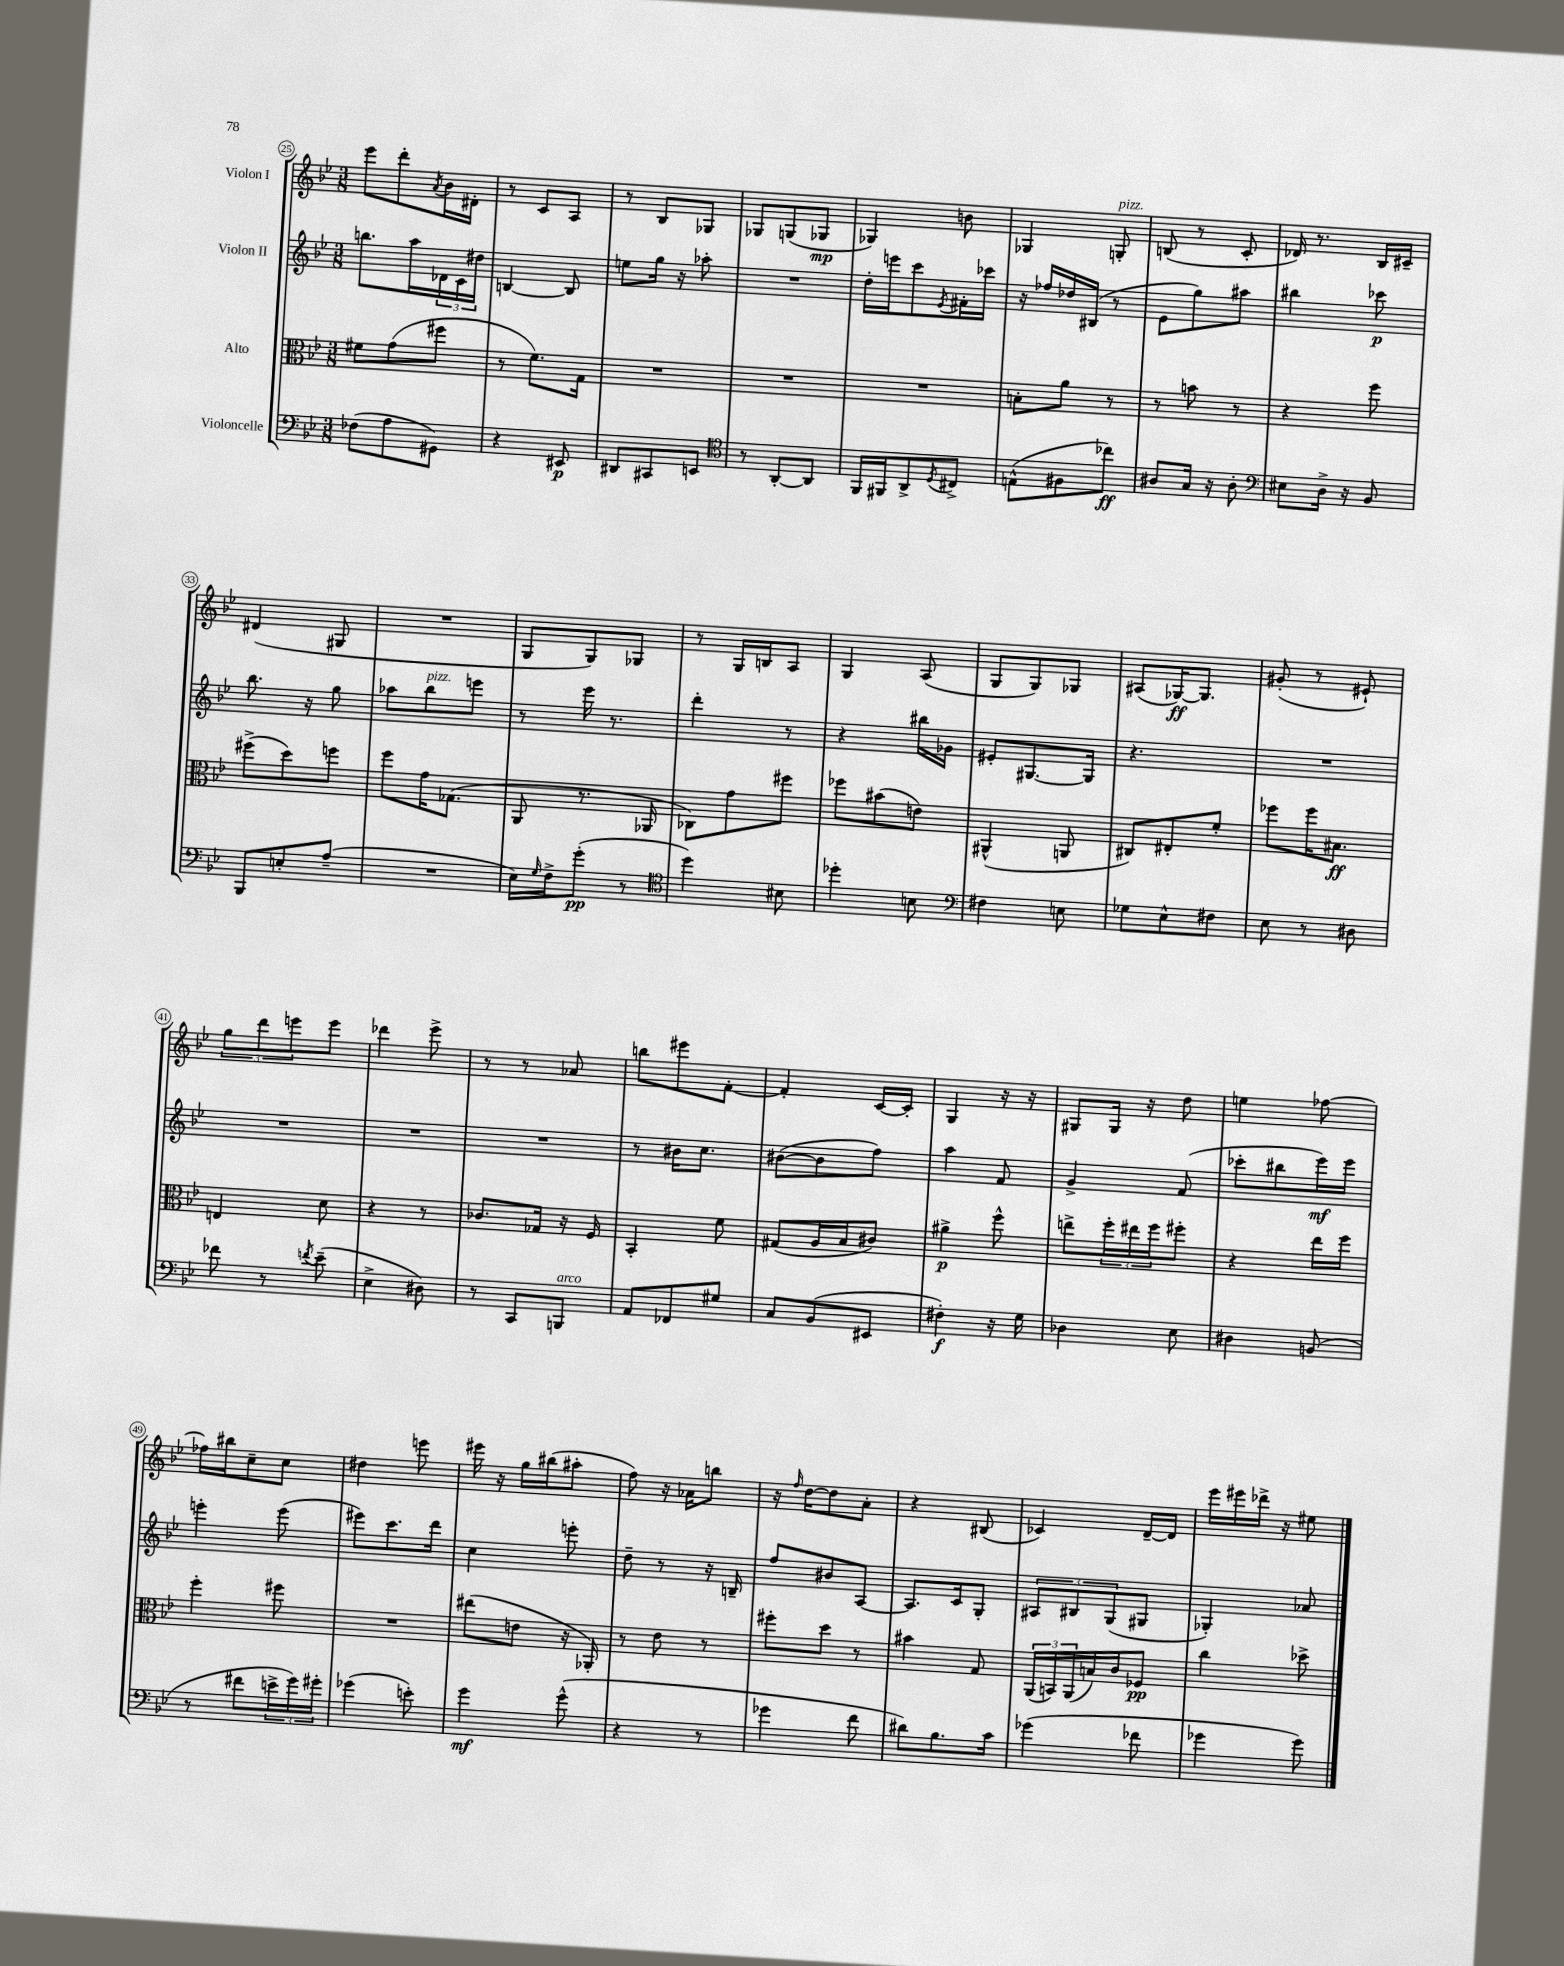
<<
\new StaffGroup <<
\new Staff = "s0" \with { instrumentName = "Violon I" } {
    \clef treble \key bes \major \numericTimeSignature \time 3/8
    ees'''8 d'''8-. \acciaccatura { a'8 } bes'16 dis'16-. |
    r8 c'8 a8 |
    r8 bes8 ges8 |
    ges8 g8( ges8\mp |
    ges4) b'8 |
    ges4 g8-.^\markup { \italic "pizz." } |
    b8( r8 c'8-. |
    des'16) r8. bes16 cis'16-- |
    dis'4( gis8 |
    R4. |
    g8 g8) ges8 |
    r8 g16 b16 a8 |
    g4 a8( |
    g8 g8) ges8 |
    ais8( ges16~\ff) ges8. |
    gis'8-.( r8 eis'8-!) |
    \tuplet 3/2 { g''8 d'''8 e'''8 } e'''8 |
    des'''4 ees'''8-> |
    r8 r8 aes'8 |
    b''8 eis'''8 f'8~-. |
    f'4-. c'16~ c'16-. |
    g4 r16 r16 |
    gis8 gis16 r16 d''8 |
    e''4 fes''8~ |
    fes''16 bis''16 c''8-- c''8 |
    dis''4 e'''8 |
    eis'''16 r16 g''16 bis''16( ais''8-. |
    f''8) r16 aes'16 b''8 |
    r16 \grace { f''16 } d''16~ d''8 a'8-. |
    r4 bis8( |
    ces'4) d'16~-- d'16 |
    ees'''16 eis'''16 des'''16-> r16 eis''8 \bar "|." |
}
\new Staff = "s1" \with { instrumentName = "Violon II" } {
    \clef treble \key bes \major \numericTimeSignature \time 3/8
    b''8. a''16 \tuplet 3/2 { des'16 c'16 dis''16 } |
    b4~ b8 |
    e''8 g''16 r16 aes''8-. |
    R4. |
    d''16-. e'''16 c'''8 \acciaccatura { ees'8 } fis'16-. ces'''16 |
    r16 fes''16 des''16 bis16( r8 |
    ees'8 g''8) ais''8 |
    bis''4 ces'''8\p |
    bes''8. r16 g''8 |
    aes''8 bes''8^\markup { \italic "pizz." } e'''8 |
    r8 ees'''16 r8. |
    d'''4-. r8 |
    r4 bis''16 ges'16 |
    eis'8-. gis8.~ gis16 |
    r4. |
    R4. |
    R4. |
    R4. |
    R4. |
    r8 bis'16 c''8. |
    bis'8~( bis'8 f''8) |
    a''4 f'8 |
    g'4-> f'8( |
    ces'''8-. bis''8 ees'''16\mf) ees'''16 |
    e'''4-. e'''8( |
    eis'''8) c'''8. d'''16 |
    c''4 e'''8-. |
    d''8-- r8 r16 b16-- |
    f''8 bis'8 a8~ |
    a8. c'16 g8-. |
    \tuplet 3/2 { ais8 bis8 g8( } gis8 |
    ges4-.) aes'8 \bar "|." |
}
\new Staff = "s2" \with { instrumentName = "Alto" } {
    \clef alto \key bes \major \numericTimeSignature \time 3/8
    fis'8 g'8( fis''8 |
    r8 f'8.) g16 |
    R4. |
    R4. |
    R4. |
    b8-. a'8 r8 |
    r8 b'8 r8 |
    r4 f''8 |
    fis''8->( d''8) f''8 |
    f''8 g'16 ges8.( |
    a,8 r8. aes,16 |
    ces8) g'8 fis''8 |
    fes''8 bis'8( e'8) |
    ais,4-^( a,8 |
    cis8) eis8-. f'8-. |
    fes''8 fes''16 bis8.\ff |
    e4 d'8 |
    r4 r8 |
    ces'8. ges16 r16 f16 |
    bes,4-. f'8 |
    gis8( a16 bes16 cis'8) |
    ais'4->\p f''8-^ |
    e''8-> \tuplet 3/2 { f''16-. eis''16 f''16 } fis''8-. |
    r4 ees''16 f''16 |
    f''4-. fis''8 |
    R4. |
    eis''8( e'8 r16 aes,16-.) |
    r8 ees'8 r8 |
    fis''8-. d''8 r8 |
    bis'4 g8 |
    \tuplet 3/2 { a,16( b,16) a,16( } b16) c'16 fes8\pp |
    c''4 des''8-> \bar "|." |
}
\new Staff = "s3" \with { instrumentName = "Violoncelle" } {
    \clef bass \key bes \major \numericTimeSignature \time 3/8
    fes8( a8 gis,8) |
    r4 eis,8\p |
    dis,8 cis,8 e,8 |
    \clef tenor r8 a,8~-. a,8 |
    f,16 fis,16 a,8-> \acciaccatura { d8 } cis8-> |
    e8-^( fis8 ces''8\ff) |
    ais8 g16 r16 ais8-. |
    \clef bass eis8 d16-> r16 bes,8 |
    bes,,8 e8-. a8--( |
    R4. |
    ees16) \grace { g16 } f16-> g'8-.\pp( r8 |
    \clef tenor d''4) bis8 |
    des''4-. b8 |
    \clef bass fis4 e8 |
    ges8 ees8-^ fis8 |
    ees8 r8 dis8 |
    fes'8 r8 \acciaccatura { f'8 } ees'8--( |
    ees4-> dis8) |
    r8 c,8 b,,8^\markup { \italic "arco" } |
    a,8 fes,8 gis8 |
    c8 bes,8( eis,8 |
    fis4-.\f) r16 g16 |
    des4 ees8 |
    dis4 b,8( |
    r8 fis'8 \tuplet 3/2 { e'16-> g'16) gis'16-. } |
    ges'4( e'8-.) |
    g'4\mf g'8-^( |
    r4 r8 |
    ges'4 f'8 |
    dis'8) bes8. c'16 |
    ges'4( fes'8 |
    ges'4 ges'8) \bar "|." |
}
>>
>>
\layout { \context { \Score currentBarNumber = #25 \override BarNumber.stencil = #(make-stencil-circler 0.1 0.3 ly:text-interface::print) } }
